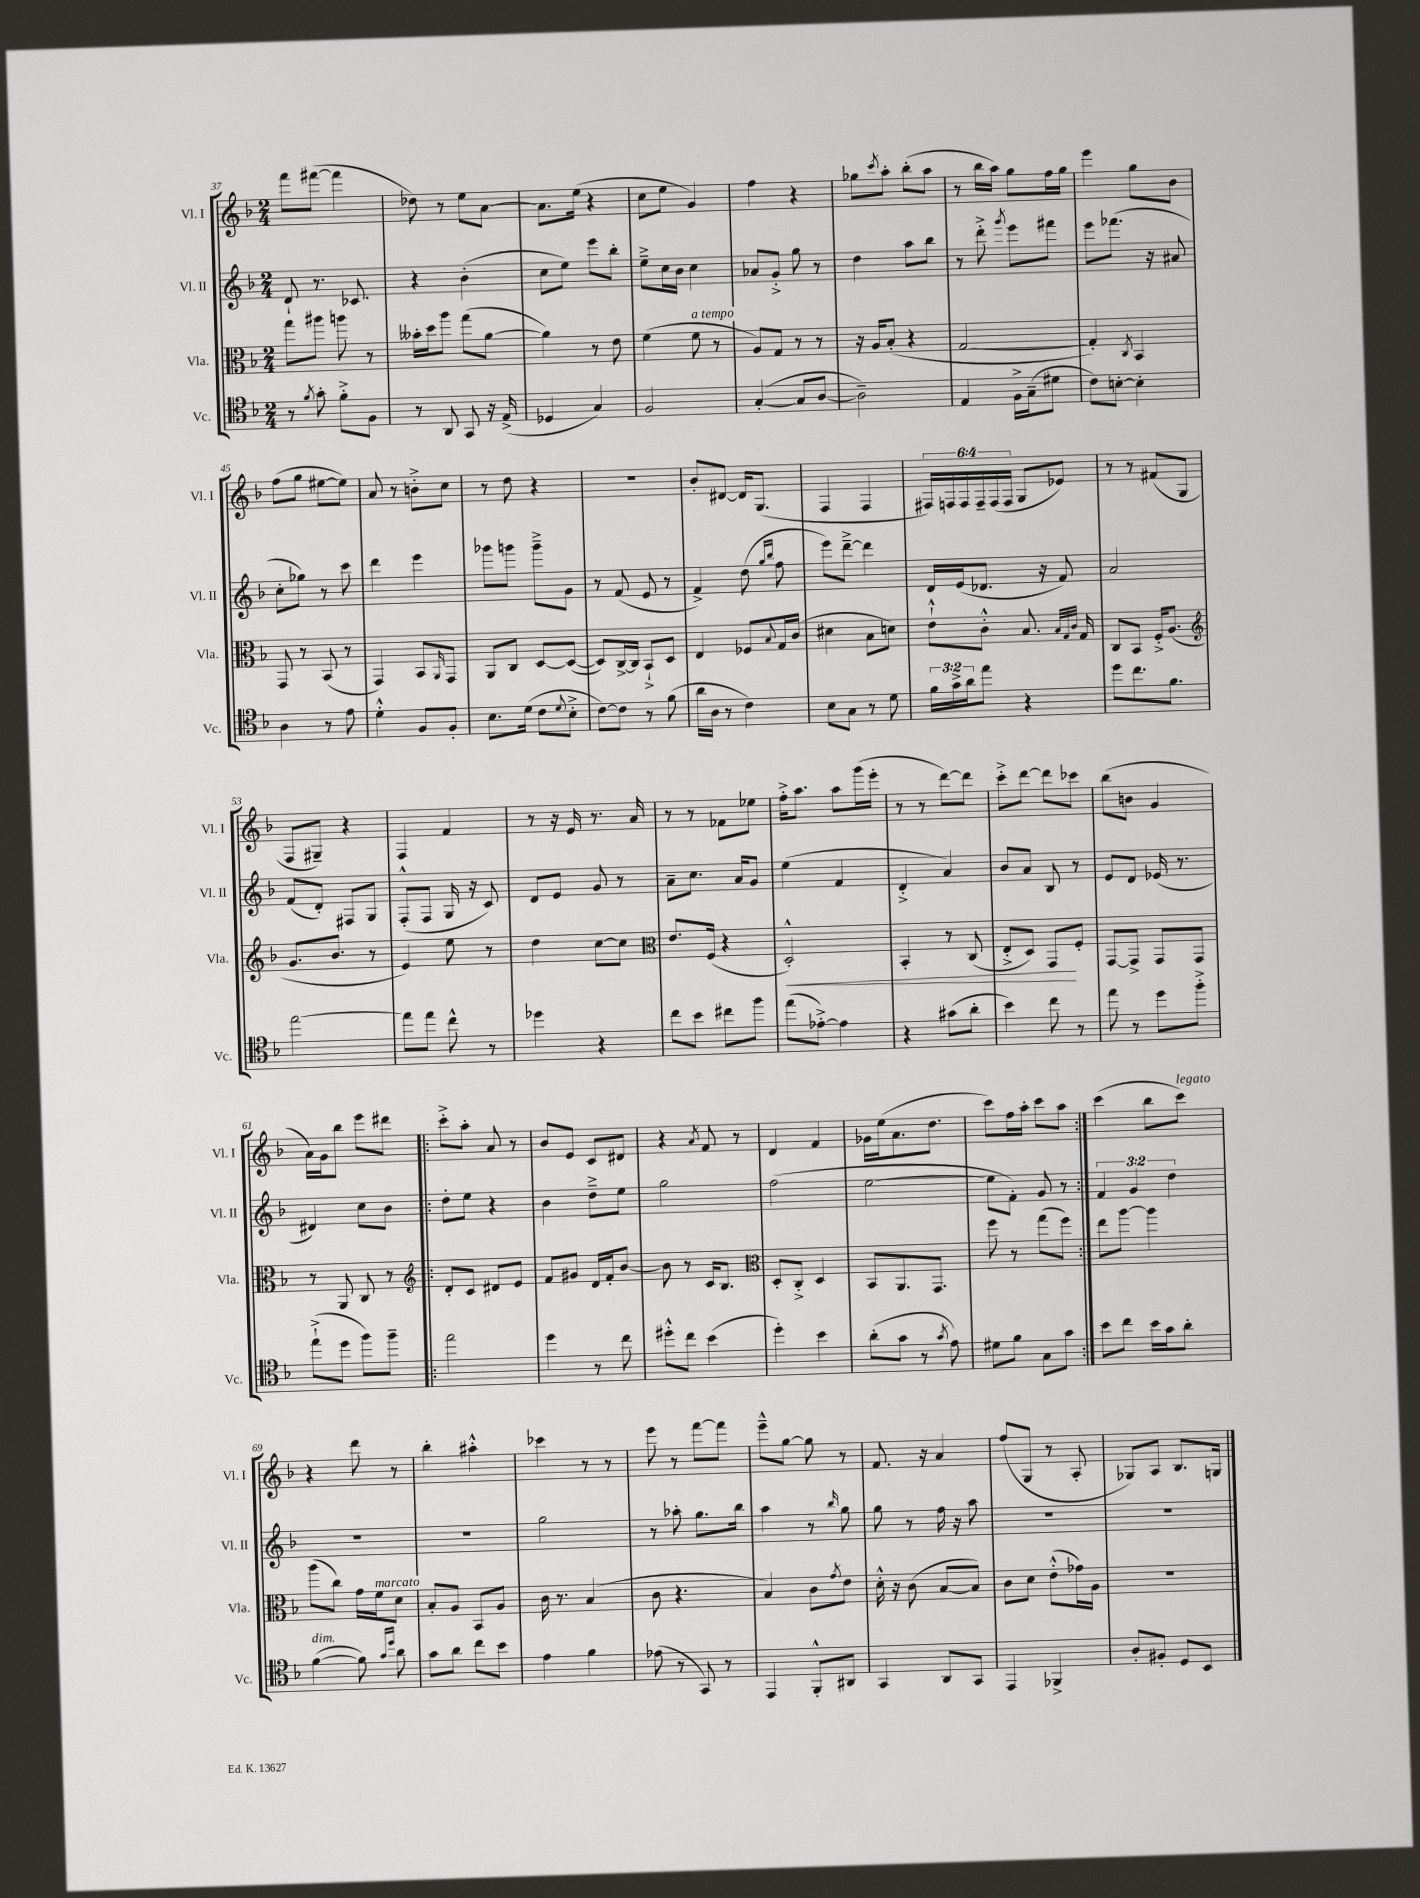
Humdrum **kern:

**kern	**kern	**dynam	**kern	**kern
*part4	*part3	*part3	*part2	*part1
*staff4	*staff3	*staff3	*staff2	*staff1
*I"Vc.	*I"Vla.	*	*I"Vl. II	*I"Vl. I
*I'Vc.	*I'Vla.	*	*I'Vl. II	*I'Vl. I
*clefC4	*clefC3	*	*clefG2	*clefG2
*k[b-]	*k[b-]	*	*k[b-]	*k[b-]
*M2/4	*M2/4	*	*M2/4	*M2/4
=37	=37	=37	=37	=37
8r	8gg\L	.	8d`/	8fff\L
8qf/	.	.	.	.
8g'\	8aa#X\J	.	8.r	([8fff#X\J
8f'^\L	8aan\	.	.	4fff#\]
.	.	.	8.c-X/	.
8F\J	8r	.	.	.
=38	=38	=38	=38	=38
8r	16b--X'\LL	.	4r	8dd-X\)
.	16dd\J	.	.	.
8AA/	8aa\J	.	.	8r
8GG/	(8gg\L	.	(4b-'\	8ee\L
16r	[8a\J	.	.	[8a\J
(16E^/	.	.	.	.
=39	=39	=39	=39	=39
4D-X/	4a\])	.	8cc\L	8.a\L]
.	.	.	8ee\J)	.
.	.	.	.	(16ee\Jk
4G/)	8r	.	8eee\L	4r
.	8e\	.	8bb-'\J	.
=40	=40	=40	=40	=40
2F/	(4f\	.	8ee~^\L	8cc\L
.	.	.	16cc\L	8ee\J
.	.	.	16b-\JJ	.
!	!LO:TX:a:i:t=a tempo	!	!	!
.	8f\	.	4cc\	4g/)
.	8r	.	.	.
=41	=41	=41	=41	=41
([4G'/	8A/L)	.	8a-X/L	4ff\
.	8G/J	.	8g'^/J	.
8G/L]	8r	.	8gg\	4r
[8A/J	8r	.	8r	.
=42	=42	=42	=42	=42
2A~\])	16r	.	4dd\	8gg-X\L
.	16A/KL	.	.	.
.	.	.	.	8qccc/
.	(8B-'/J	.	.	8aa'\J
.	4r	.	8aa\L	(8bb-'\L
.	.	.	8bb-\J	8aa\J
=43	=43	=43	=43	=43
4E/	[2G/	.	8r	8r
.	.	.	8ddd'^\	16bb-\LL
.	.	.	.	16aa\JJ)
.	.	.	8qggg/	.
16F^\LL	.	.	8eee\L	8gg\L
(16G~\J	.	.	.	.
8d#X\J	.	.	8fff#X\J	16ff\L
.	.	.	.	16gg\JJ
=44	=44	=44	=44	=44
8c\L)	4G'/])	.	8eee\L	4eee\
[8Bn'\J	.	.	(8.fff-X\J	.
.	8qC/	.	.	.
4B'\]	4BB-/	.	.	8gg\L
.	.	.	16r	.
.	.	.	8a#X/	8b-\J
!!LO:LB:g=z
=45	=45	=45	=45	=45
4A\	8GG/	.	8cc'\L	(8ff\L
.	8r	.	8gg-X\J)	8gg\J
8r	(8BB-/	.	8r	[8ee#X\L
8e\	8r	.	8ccc\	8ee#\J])
=46	=46	=46	=46	=46
4d'^^\	4GG/)	.	4ddd\	8a/
.	.	.	.	8r
8F/L	8BB-/L	.	4eee\	8bn'^\L
.	16qqAA/	.	.	.
8F'/J	8GG/J	.	.	8cc\J
=47	=47	=47	=47	=47
8.B-\L	8AA/L	.	8ggg-X\L	8r
.	8C/J	.	8gggn\J	8dd\
(16d\Jk	.	.	.	.
8c\L	[8D/L	.	8ggg~^\L	4r
8qqd/	.	.	.	.
8B-'^\J	(8D/J_	.	8g\J	.
=48	=48	=48	=48	=48
[8c\L)	8D/L])	.	8r	2r
8c\J]	[16C^/L	.	(8f/	.
.	16C/JJ]	.	.	.
8r	8BB-`^/L	.	8e/	.
(8f\	8D/J	.	8r	.
=49	=49	=49	=49	=49
16a\LL	4E/	.	4f^/)	8b-'/L
16A\JJ	.	.	.	.
8r	.	.	.	[8d#X/J
4c\)	8F-X/L	.	(8dd\	16d#/KL]
.	.	.	.	(8.G/J
.	.	.	16qqgg/LL	.
.	8qqB-/	.	16qqbb-/JJ	.
.	16G/L	.	8ff\	.
.	(16c/JJ	.	.	.
=50	=50	=50	=50	=50
8B-\L	4d#X\	.	8eee\L)	4F/
8G\J	.	.	[8ddd~^\J	.
8r	8B-\L	.	4ddd\]	4F/
8d\	8dn\J)	.	.	.
=51	=51	=51	=51	=51
24f\LL	8e`^^\L	.	16d/LL	24F#X/LL)
24g^\	.	.	.	24Fn/
.	.	.	(16e/J	.
24a\J	.	.	.	24F/
8ee\J	8c'^^\J	.	8.d-X/J	24F~/
.	.	.	.	(24F/
.	.	.	.	24F/JJ
4r	8.B-/	.	.	8G/L
.	.	.	16r	.
.	.	.	8f/)	8e-X/J)
.	32qqB-/LLL	.	.	.
.	32qqG/	.	.	.
.	32qqc/JJJ	.	.	.
.	16G/	.	.	.
=52	=52	=52	=52	=52
8dd\L	8C/L	.	2a/	8r
8.cc\	8BB-/J	.	.	8r
.	16F'^/KL	.	.	(8f#X/L
8.f\J	(8.A/J	.	.	.
.	.	.	.	8G/J
!!LO:LB:g=z
=53	=53	=53	=53	=53
*	*clefG2	*	*	*
[2ee\	8.g/L	.	(8f/L	8F/L
.	.	.	8d'/J)	8G#X~/J)
.	8.b-/J	.	.	.
.	.	.	8F#X/L	4r
.	8r	.	8G/J	.
=54	=54	=54	=54	=54
8ee\L]	4e/)	.	(8F'^^/L	4F/
8ee\J	.	.	8F/J	.
8cc^^\	8ee\	.	16G/	4f/
.	.	.	16r	.
8r	8r	.	8c/)	.
=55	=55	=55	=55	=55
4dd-X\	4dd\	.	8d/L	8r
.	.	.	8e/J	16r
.	.	.	.	16e/
4r	[8cc\L	.	8g/	8.r
.	8cc\J]	.	8r	.
.	.	.	.	16a/
=56	=56	=56	=56	=56
*	*clefC3	*	*	*
8cc\L	8.e/L	.	8a~\L	8r
8b-\J	.	.	8.cc\J	8r
.	(16F/Jk	.	.	.
8cc#X\L	4r	.	.	8f-X\L
.	.	.	16a/KL	.
8ff\J	.	.	8g/J	8ee-X\J
=57	=57	=57	=57	=57
!	!	!LO:HP:b	!	!
(8ee\L	2D'^^/)	<	(4ee\	16ff'^\KL
.	.	.	.	8.aa\J
[8e-X'^\J)	.	.	.	.
4e-\]	.	.	4f/	8aa\L
.	.	.	.	(16ggg\L
.	.	.	.	16eee'\JJ
=58	=58	=58	=58	=58
4r	4BB-'/	.	4d'^/	8r
.	.	.	.	8r
(8g#X\L	8r	.	4a/)	[8ddd\L)
8a'\J	(8C/	.	.	8ddd\J]
=59	=59	=59	=59	=59
4b-\)	8E'^/L	.	8b-/L	8ccc'^\L
.	8D/J)	.	8a/J	[8ddd\J
8cc\	8GG/L	.	8B-/	8ddd\L]
8r	8F'/J	[	8r	8ccc-X\J
=60	=60	=60	=60	=60
8ee\	[8GG/L	.	8e/L	(8bb-\L
8r	8GG^/J]	.	8d/J	8bn\J
8dd\L	8GG/L	.	(16e-X/	4g/
.	.	.	8.r	.
8ff'^\J	8GG/J	.	.	.
!!LO:LB:g=z
=61	=61	=61	=61	=61
(8ee`^\L	8r	.	4d#X/)	16a\LL)
.	.	.	.	16g\J
8dd\J	8AA/	.	.	8bb-\J
8ff\L)	8C/	.	8cc\L	8eee\L
8ff~\J	8r	.	8b-\J	8ddd#X\J
=62!|:	=62!|:	=62!|:	=62!|:	=62!|:
*	*clefG2	*	*	*
2ee\	8d'/L	.	8dd'\L	8ccc'^\L
.	8c/J	.	8ee\J	8aa'\J
.	8d#X/L	.	4r	8a/
.	8e/J	.	.	8r
=63	=63	=63	=63	=63
4dd\	8f/L	.	4b-\	8b-/L
.	8g#X/J	.	.	8e/J
8r	16d/LL	.	8dd~^\L	8c/L
.	16f'/J	.	.	.
8cc\	[8b-/J	.	8ee\J	8d#X/J
=64	=64	=64	=64	=64
8dd#X'^^\L	8b-\]	.	2gg\	4r
8cc\J	8r	.	.	.
.	.	.	.	8qa/
(4b-\	16c/KL	.	.	8f/
.	8.B-/J	.	.	.
.	.	.	.	8r
=65	=65	=65	=65	=65
*	*clefC3	*	*	*
4dd'\)	8D'/L	.	(2ff\	4d/
.	8C'^/J	.	.	.
4b-\	4D/	.	.	4f/
=66	=66	=66	=66	=66
(8a'\L	8BB-/L	.	[2ee\	16g-X\LL
.	.	.	.	(16ee\J
8g\J	8.AA/	.	.	8.a\
8r	.	.	.	.
.	8.GG/J	.	.	8.dd\J
8qg/	.	.	.	.
8e\)	.	.	.	.
=67	=67	=67	=67	=67
8d#X\L	8ff\	.	8ee\L]	8ccc\L)
8f\J	8r	.	8f'\J)	16ff\L
.	.	.	.	16aa'\JJ
8G\L	(8gg\L	.	8g/	8ccc\L
8g\J	8ff\J)	.	8r	8aa\J
=68:|!	=68:|!	=68:|!	=68:|!	=68:|!
8b-\L	8ee\L	.	6f/	(4ccc\
8cc\J	[8aa\J	.	.	.
.	.	.	6g/	.
16b-\LL	4aa\]	.	.	8bb-\L
16g\J	.	.	.	.
.	.	.	6dd\	.
!	!	!	!	!LO:TX:a:i:t=legato
8a'\J	.	.	.	8ccc\J)
!!LO:LB:g=z
=69	=69	=69	=69	=69
!LO:TX:a:i:t=dim.	!	!	!	!
([4f\	(8aa\L	.	2r	4r
.	8cc\J)	.	.	.
8f\])	16g\LL	.	.	8ddd\
!	!LO:TX:a:i:t=marcato	!	!	!
.	16f\J	.	.	.
16qqg/LL	.	.	.	.
16qqdd/JJ	.	.	.	.
8a\	8d\J	.	.	8r
=70	=70	=70	=70	=70
8g\L	8B-'/L	.	2r	4bb-'\
8a\J	8A/J	.	.	.
8cc\L	8BB-/L	.	.	4aa#X'^^\
8b-\J	8A/J	.	.	.
=71	=71	=71	=71	=71
4e\	16c\	.	2gg\	4ccc-X\
.	8.r	.	.	.
4f\	(4B-/	.	.	8r
.	.	.	.	8r
=72	=72	=72	=72	=72
(8e-X\	8c\	.	8r	8eee\
8r	4.r	.	8aa-X'\	8r
8GG/)	.	.	8.gg\L	[8fff\L
8r	.	.	.	8fff\J]
.	.	.	16bb-\Jk	.
=73	=73	=73	=73	=73
4EE/	4B-/)	.	4aa\	8eee~^^\L
.	.	.	.	[8gg\J
8FF'^^/L	8c\L	.	8r	8gg\]
.	8qg/	.	16qqbb-/	.
8AA#X/J	8e\J	.	8gg\	8r
=74	=74	=74	=74	=74
4GG/	16d'^^\	.	8gg\	8.f/
.	16r	.	.	.
.	(8c\	.	8r	.
.	.	.	.	16r
8AA/L	[8B-/L	.	16ff\	4a/
.	.	.	16r	.
8GG/J	8B-/J])	.	8aa\	.
=75	=75	=75	=75	=75
4EE/	8c\L	.	2r	(8ff/L
.	8d\J	.	.	8G/J
4FF-X^/	(8e'^^\L	.	.	8r
.	16g-X\L)	.	.	8A'/
.	16A\JJ	.	.	.
=76	=76	=76	=76	=76
8A'/L	2r	.	2r	8G-X/L)
8F#X'/J	.	.	.	8A/J
8D/L	.	.	.	8.B-/L
8BB-/J	.	.	.	.
.	.	.	.	16Gn/Jk
==	==	==	==	==
*-	*-	*-	*-	*-
